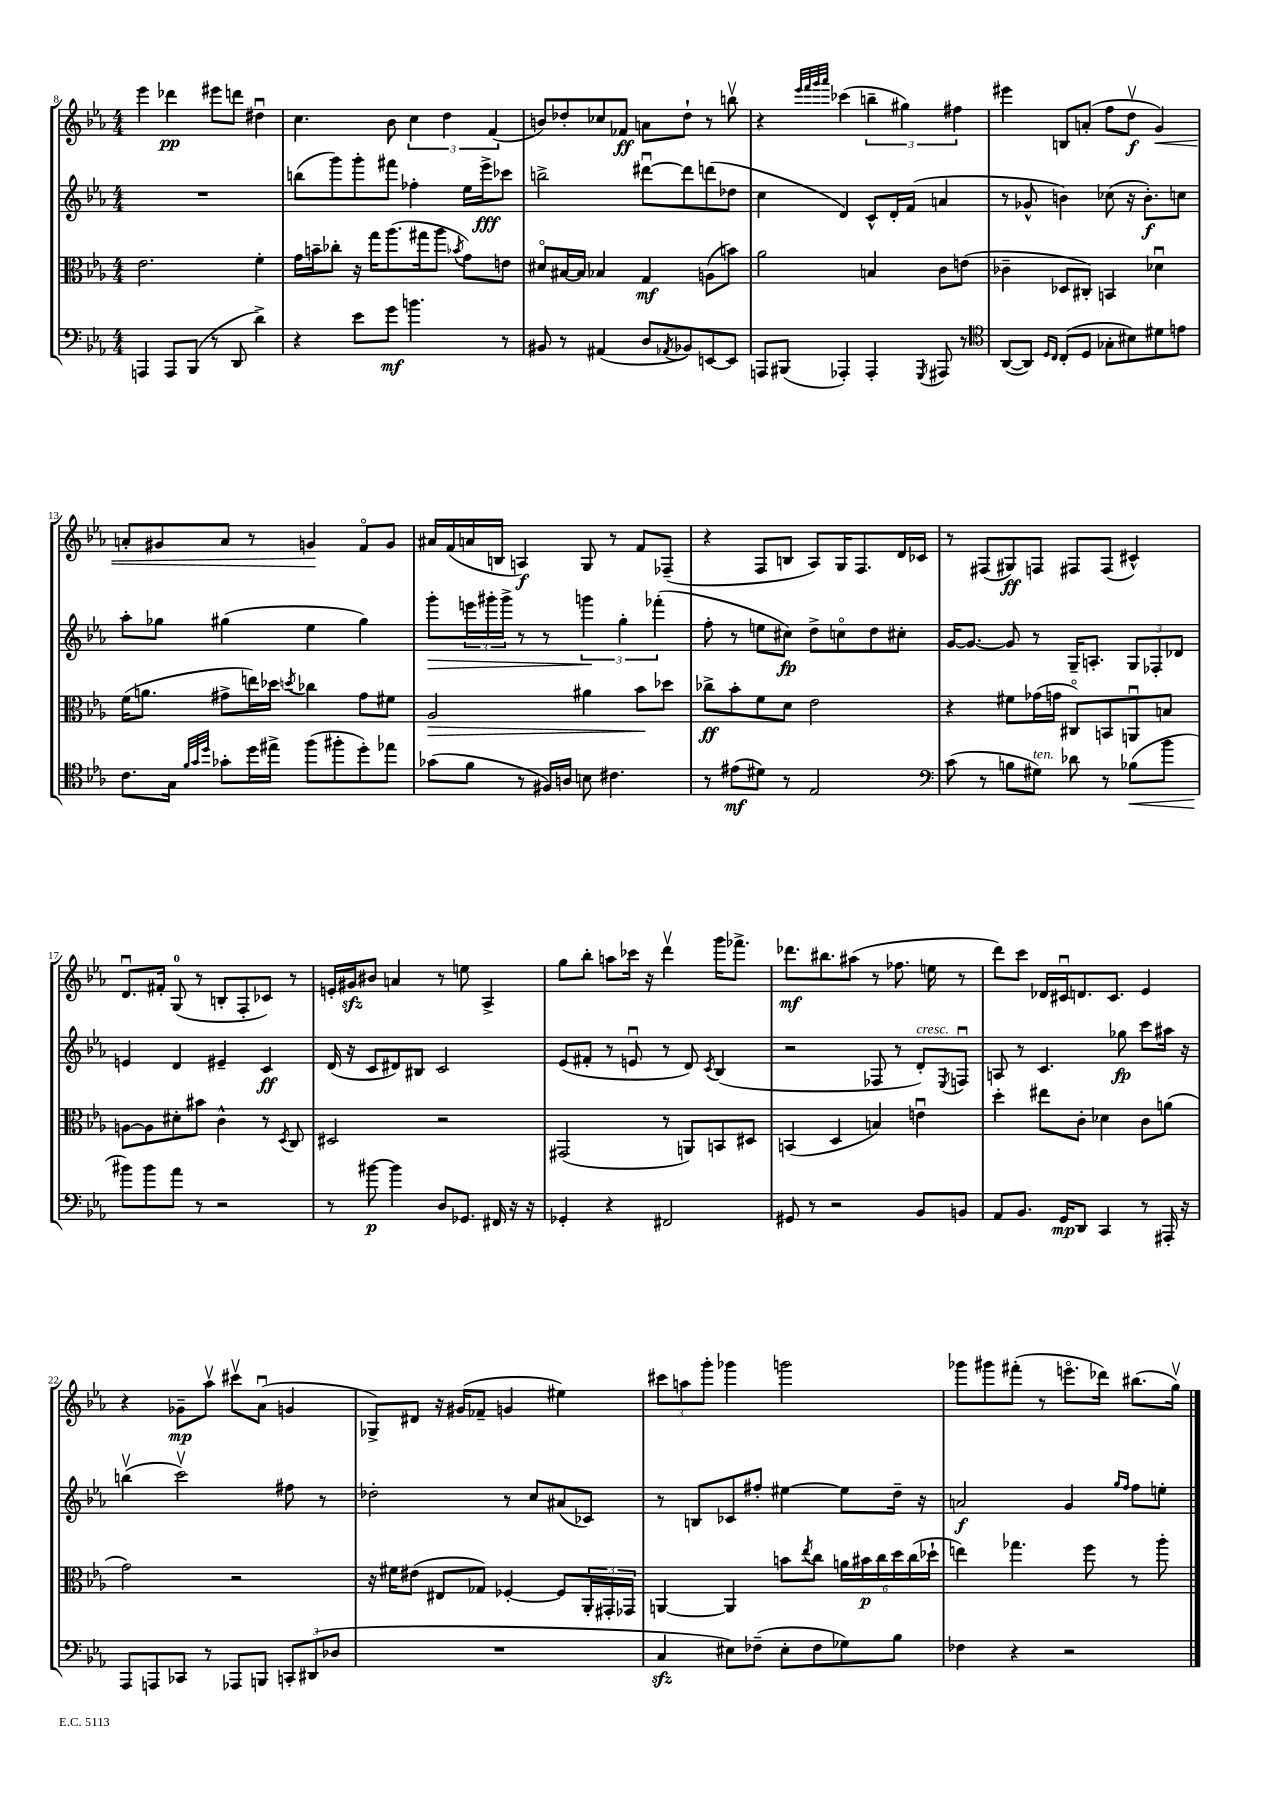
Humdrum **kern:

**kern	**dynam	**kern	**dynam	**kern	**dynam	**kern	**dynam
*part4	*part4	*part3	*part3	*part2	*part2	*part1	*part1
*staff4	*staff4	*staff3	*staff3	*staff2	*staff2	*staff1	*staff1
*clefF4	*	*clefC3	*	*clefG2	*	*clefG2	*
*k[b-e-a-]	*	*k[b-e-a-]	*	*k[b-e-a-]	*	*k[b-e-a-]	*
*M4/4	*	*M4/4	*	*M4/4	*	*M4/4	*
=8	=8	=8	=8	=8	=8	=8	=8
4AAAn/	.	2.e-\	.	1r	.	4eee-\	.
8AAA/L	.	.	.	.	.	4ddd-X\	pp
(8BBB-/J	.	.	.	.	.	.	.
8r	.	.	.	.	.	8eee#X\L	.
8DD/	.	.	.	.	.	8dddn\J	.
4d^\)	.	4f'\	.	.	.	4dd#Xu\	.
=9	=9	=9	=9	=9	=9	=9	=9
4r	.	16g\LL	.	(8bbn\L	.	4.cc\	.
.	.	16bn~\J	.	.	.	.	.
.	.	8cc-X'\J	.	8ggg\)	.	.	.
8e-\L	.	16r	.	8ggg'\	.	.	.
.	.	16gg\KL	.	.	.	.	.
8g\J	mf	(8.aa-\	.	8fff#X\J	.	8b-\	.
4.bn\	.	.	.	4ff-X'\	.	6cc\	.
.	.	16gg#X\k	.	.	.	.	.
.	.	8aa-\J	.	.	.	.	.
.	.	.	.	.	.	6dd\	.
.	.	8qb-X/	.	.	.	.	.
.	.	8g\L)	.	16ee-\LL	.	.	.
.	.	.	.	16eee-^\J	fff	.	.
.	.	.	.	.	.	(6f/	.
8r	.	8en\J	.	8ccc-X\J	.	.	.
=10	=10	=10	=10	=10	=10	=10	=10
8BB#X/	.	8d#X/L	.	2bbn^\	.	8bn/L)	.
8r	.	[16B#X/L	.	.	.	8dd-X'/	.
.	.	16B#/JJ]	.	.	.	.	.
(4AA#X/	.	4B-X/	.	.	.	8cc-X/	.
.	.	.	.	.	.	8f-X/J	ff
8D/L	.	4G/	mf	[8ddd#Xu\L	.	8an\L	.
8qAA-X/	.	.	.	.	.	.	.
8BB-X/)	.	.	.	8ddd#\]	.	8dd-`\J	.
[8EEn/	.	(8An\L	.	(8dddn\	.	8r	.
8EE/J]	.	8bn\J)	.	8dd-X\J	.	8bbnv\	.
=11	=11	=11	=11	=11	=11	=11	=11
8AAAn/L	.	2a-\	.	4cc\	.	4r	.
(8BBB#X/J	.	.	.	.	.	.	.
.	.	.	.	.	.	32qqeee-/LLL	.
.	.	.	.	.	.	32qqfff/	.
.	.	.	.	.	.	32qqggg/	.
.	.	.	.	.	.	32qqaaa-/JJJ	.
4AAA-X'/)	.	.	.	4d/)	.	(4ccc-X\	.
4AAA-'/	.	4Bn/	.	8c^^/L	.	6bbn~\	.
.	.	.	.	16d'/L	.	.	.
.	.	.	.	.	.	6gg#X\)	.
.	.	.	.	(16f/JJ	.	.	.
8qGGG/	.	.	.	.	.	.	.
8AAA#X/	.	8c\L	.	4an/	.	.	.
.	.	.	.	.	.	6ff#X\	.
8r	.	(8en\J	.	.	.	.	.
=12	=12	=12	=12	=12	=12	=12	=12
*clefC4	*	*	*	*	*	*	*
([8AA-/L	.	4c-X~\	.	8r	.	4eee#X\	.
8AA-/J])	.	.	.	8g-X^^/	.	.	.
16qqD/LL	.	.	.	.	.	.	.
16qqC/JJ	.	.	.	.	.	.	.
(8C'/L	.	8D-X/L	.	4bn\)	.	8Bn/L	.
8D/J	.	8C#X'/J)	.	.	.	(8an'/J	.
8G-X'\L	.	4BBn/	.	(8cc-X\	.	8ff\L	.
8B#X\)	.	.	.	16r	.	8ddv\J	f
.	.	.	.	8.b'\L)	f	.	.
!	!	!	!	!	!	!	!LO:HP:b
8d#X\	.	4d-Xu\	.	.	.	4g/)	<
8en\J	.	.	.	8ccn\J	.	.	.
!!LO:LB:g=z
=13	=13	=13	=13	=13	=13	=13	=13
8.c\L	.	(16f\KL	.	8aa-'\L	.	8an'/L	.
.	.	8.an\J	.	.	.	.	.
.	.	.	.	8gg-X\J	.	8g#X/	.
16G\Jk	.	.	.	.	.	.	.
32qqf/LLL	.	.	.	.	.	.	.
32qqg/	.	.	.	.	.	.	.
32qqdd/JJJ	.	.	.	.	.	.	.
8g-X'\L	.	8g#X^\L	.	(4gg#X\	.	8a/J	.
16dd\L	.	16een\L)	.	.	.	8r	.
16ee#X^\JJ	.	16dd-X\JJ	.	.	.	.	.
.	.	8qddn/	.	.	.	.	.
(8ff\L	.	4cc-X\	.	4ee-\	.	4gn/	.
8ff#X'\	.	.	.	.	.	.	.
8dd'\)	.	8g#\L	.	4gg#\)	.	8f/L	[
8ee-X\J	.	8f#X\J	.	.	.	8g/J	.
=14	=14	=14	=14	=14	=14	=14	=14
!	!	!	!LO:HP:b	!	!LO:HP:b	!	!
(8g-X\L	.	2A-/	>	8ggg'\L	>	16a#X/LL	.
.	.	.	.	.	.	(16f/	.
8f\J	.	.	.	24eeen\L	.	16an/	.
.	.	.	.	24ggg#X'\	.	.	.
.	.	.	.	.	.	16Bn/JJ	.
.	.	.	.	24ggg#^\JJ	.	.	.
8r	.	.	.	8r	.	4An/)	f
16F#X/LL)	.	.	.	8r	.	.	.
16An/JJ	.	.	.	.	.	.	.
8Bn\	.	4a#X\	.	6gggn\	.	8G/	.
4.c#X\	.	.	.	.	.	8r	.
.	.	.	.	6gg'\	]	.	.
.	.	8b-\L	.	.	.	8f/L	.
.	.	.	.	(6fff-X'\	.	.	.
.	.	8dd-X\J	]	.	.	(8F-X~/J	.
=15	=15	=15	=15	=15	=15	=15	=15
8r	.	8cc-X^\L	ff	8ff'\	.	4r	.
(8e#X\L	mf	8b-'\	.	8r	.	.	.
8d#X\J)	.	8f\	.	8een\L	.	8F/L	.
8r	.	8d\J	.	8cc#X\J)	fp	8Bn/J	.
2E-/	.	2e-\	.	8dd^\L	.	8A-/L)	.
.	.	.	.	8ccn\	.	16G/K	.
.	.	.	.	.	.	8.F/	.
.	.	.	.	8dd\	.	.	.
.	.	.	.	8cc#X'\J	.	16d/L	.
.	.	.	.	.	.	16c-X/JJ	.
=16	=16	=16	=16	=16	=16	=16	=16
*clefF4	*	*	*	*	*	*	*
(8c\	.	4r	.	[16g/KL	.	8r	.
.	.	.	.	8.g/J_	.	.	.
8r	.	.	.	.	.	(8F#X/L	.
8Bn\L	.	8f#X\L	.	8g/]	.	8G#X/)	ff
!LO:TX:a:i:t=ten.	!	!	!	!	!	!	!
8G#X\J)	.	(16g-X\L	.	8r	.	8Fn/J	.
.	.	16gn\JJ	.	.	.	.	.
8d-X\	.	8C#X/L)	.	16G~/KL	.	8F#X/L	.
.	.	.	.	8.An'/J	.	.	.
8r	.	8BBn/	.	.	.	(8F#/J	.
!	!LO:HP:b	!	!	!	!	!	!
(8B-X\L	<	8AAnu/	.	12G/L	.	4c#X^^/)	.
.	.	.	.	12F-X'/	.	.	.
8b-\J	.	8Bn/J	.	.	.	.	.
.	.	.	.	12d-X/J	.	.	.
!!LO:LB:g=z
=17	=17	=17	=17	=17	=17	=17	=17
8b#X\L)	.	[8An\L	.	4en/	.	8.du/L	.
8b#\	[	8A\]	.	.	.	.	.
.	.	.	.	.	.	16f#X'/Jk	.
8a-\J	.	8d#X'\	.	4d/	.	(8G/	.
8r	.	8b#X\J	.	.	.	8r	.
2r	.	4c^^\	.	4e#X~/	.	8Bn'/L	.
.	.	.	.	.	.	8F'/	.
.	.	8r	.	4c/	ff	8c-X/J)	.
.	.	8qD/	.	.	.	.	.
.	.	8C/	.	.	.	8r	.
=18	=18	=18	=18	=18	=18	=18	=18
8r	.	2D#X/	.	(16d/	.	16en'/LL	.
.	.	.	.	16r	.	16g#Xzz/J	.
[8b#X\	p	.	.	8c/L	.	8b#X/J	.
4b#\]	.	.	.	8d#X/)	.	4an/	.
.	.	.	.	8B#X/J	.	.	.
8D/L	.	2r	.	2c/	.	8r	.
8.GG-X/J	.	.	.	.	.	8een\	.
.	.	.	.	.	.	4A-^/	.
16FF#X/	.	.	.	.	.	.	.
16r	.	.	.	.	.	.	.
16r	.	.	.	.	.	.	.
=19	=19	=19	=19	=19	=19	=19	=19
4GG-X'/	.	(2GG#X/	.	(8e-/L	.	8gg\L	.
.	.	.	.	8f#X'/J	.	8bb-'\J	.
4r	.	.	.	8r	.	8aan\L	.
.	.	.	.	8enu/	.	16ccc-X\Jk	.
.	.	.	.	.	.	16r	.
2FF#X/	.	8r	.	8r	.	4dddv\	.
.	.	8AAn/L)	.	8d/)	.	.	.
.	.	.	.	8qc/	.	.	.
.	.	8BBn/	.	(4B-/	.	16ggg\KL	.
.	.	.	.	.	.	8.fff-X^\J	.
.	.	8D#X/J	.	.	.	.	.
=20	=20	=20	=20	=20	=20	=20	=20
8GG#X/	.	(4BBn/	.	2r	.	8.ddd-X\L	mf
8r	.	.	.	.	.	.	.
.	.	.	.	.	.	8.bb#X\	.
2r	.	4D/	.	.	.	.	.
.	.	.	.	.	.	(8aa#X\J	.
.	.	4Bn/)	.	8F-X/	.	8r	.
.	.	.	.	8r	.	8.ff-X\	.
!	!	!	!	!LO:TX:a:i:t=cresc.	!	!	!
8BB-/L	.	4enu\	.	8d'/L)	.	.	.
.	.	.	.	.	.	16een\	.
.	.	.	.	8qE-/	.	.	.
8BBn/J	.	.	.	8Fnu/J	.	8r	.
=21	=21	=21	=21	=21	=21	=21	=21
8AA-/L	.	4dd'\	.	8An/	.	8ddd\L)	.
8.BB-/J	.	.	.	8r	.	8ccc\J	.
.	.	8ee#X\L	.	4.c/	.	16d-X/LL	.
16GG/KL	mp	.	.	.	.	16c#Xu/J	.
8DD/J	.	8c'\J	.	.	.	8.dn/	.
4CC/	.	4d-X\	.	.	.	.	.
.	.	.	.	.	.	8.c#/J	.
.	.	.	.	8gg-X\	fp	.	.
8r	.	8c\L	.	8ccc\L	.	4e-/	.
16AAA#X'/	.	(8an\J	.	16aa#X\Jk	.	.	.
16r	.	.	.	16r	.	.	.
!!LO:LB:g=z
=22	=22	=22	=22	=22	=22	=22	=22
8AAA-/L	.	2g\)	.	(4bbnv\	.	4r	.
8AAAn/	.	.	.	.	.	.	.
8CC-X/J	.	.	.	2cccv\)	.	8g-X~\L	mp
8r	.	.	.	.	.	8aa-v\J	.
8AAA-X/L	.	2r	.	.	.	8ccc#Xv\L	.
8BBBn/J	.	.	.	.	.	(8a-u\J	.
12CCn'/L	.	.	.	8ff#X\	.	4gn/	.
(12DD#X/	.	.	.	.	.	.	.
.	.	.	.	8r	.	.	.
12D-X/J	.	.	.	.	.	.	.
=23	=23	=23	=23	=23	=23	=23	=23
1r	.	16r	.	2dd-X'\	.	8G-X^/L)	.
.	.	16f#X\KL	.	.	.	.	.
.	.	(8e#X\J	.	.	.	8d#X/J	.
.	.	8E#X/L	.	.	.	16r	.
.	.	.	.	.	.	(16g#X/KL	.
.	.	8G-X/J)	.	.	.	8f-X~/J	.
.	.	[4F-X'/	.	8r	.	4gn/	.
.	.	.	.	8cc/L	.	.	.
.	.	8F-/L]	.	(8a#X/	.	4ee#X\)	.
.	.	24AA-'/L	.	8c-X/J)	.	.	.
.	.	24GG#X'/	.	.	.	.	.
.	.	24GG-X/JJ	.	.	.	.	.
=24	=24	=24	=24	=24	=24	=24	=24
4Czz/	.	[4AAn/	.	8r	.	12ccc#X\L	.
.	.	.	.	.	.	12aan\	.
.	.	.	.	8Bn/L	.	.	.
.	.	.	.	.	.	12ggg'\J	.
8E#X\L)	.	4AA/]	.	8c-X/	.	4ggg-X\	.
(8F-X~\J	.	.	.	8ff#X'/J	.	.	.
8E#'\L	.	8bn\L	.	[4ee#X\	.	2gggn\	.
.	.	8qee-/	.	.	.	.	.
8F-\	.	8cc\J	.	.	.	.	.
8G-X\)	.	24an\LL	.	8ee#\L]	.	.	.
.	.	24b#X\	p	.	.	.	.
.	.	24cc\	.	.	.	.	.
8B-\J	.	24dd\	.	16dd~\Jk	.	.	.
.	.	(24cc\	.	.	.	.	.
.	.	.	.	16r	.	.	.
.	.	24dd-X`\JJ	.	.	.	.	.
=25	=25	=25	=25	=25	=25	=25	=25
4F-X\	.	4een\)	.	2an/	f	8ggg-X\L	.
.	.	.	.	.	.	8ggg#X\	.
4r	.	4.gg-X\	.	.	.	(8fff#X'\J	.
.	.	.	.	.	.	8r	.
2r	.	.	.	4g/	.	8.eeen\L	.
.	.	8ff\	.	.	.	.	.
.	.	.	.	.	.	16ddd-X\Jk)	.
.	.	.	.	16qqgg/LL	.	.	.
.	.	.	.	16qqff/JJ	.	.	.
.	.	8r	.	8ff\L	.	(8.bb#X\L	.
.	.	8aa-'\	.	8een'\J	.	.	.
.	.	.	.	.	.	16ggv\Jk)	.
==	==	==	==	==	==	==	==
*-	*-	*-	*-	*-	*-	*-	*-
